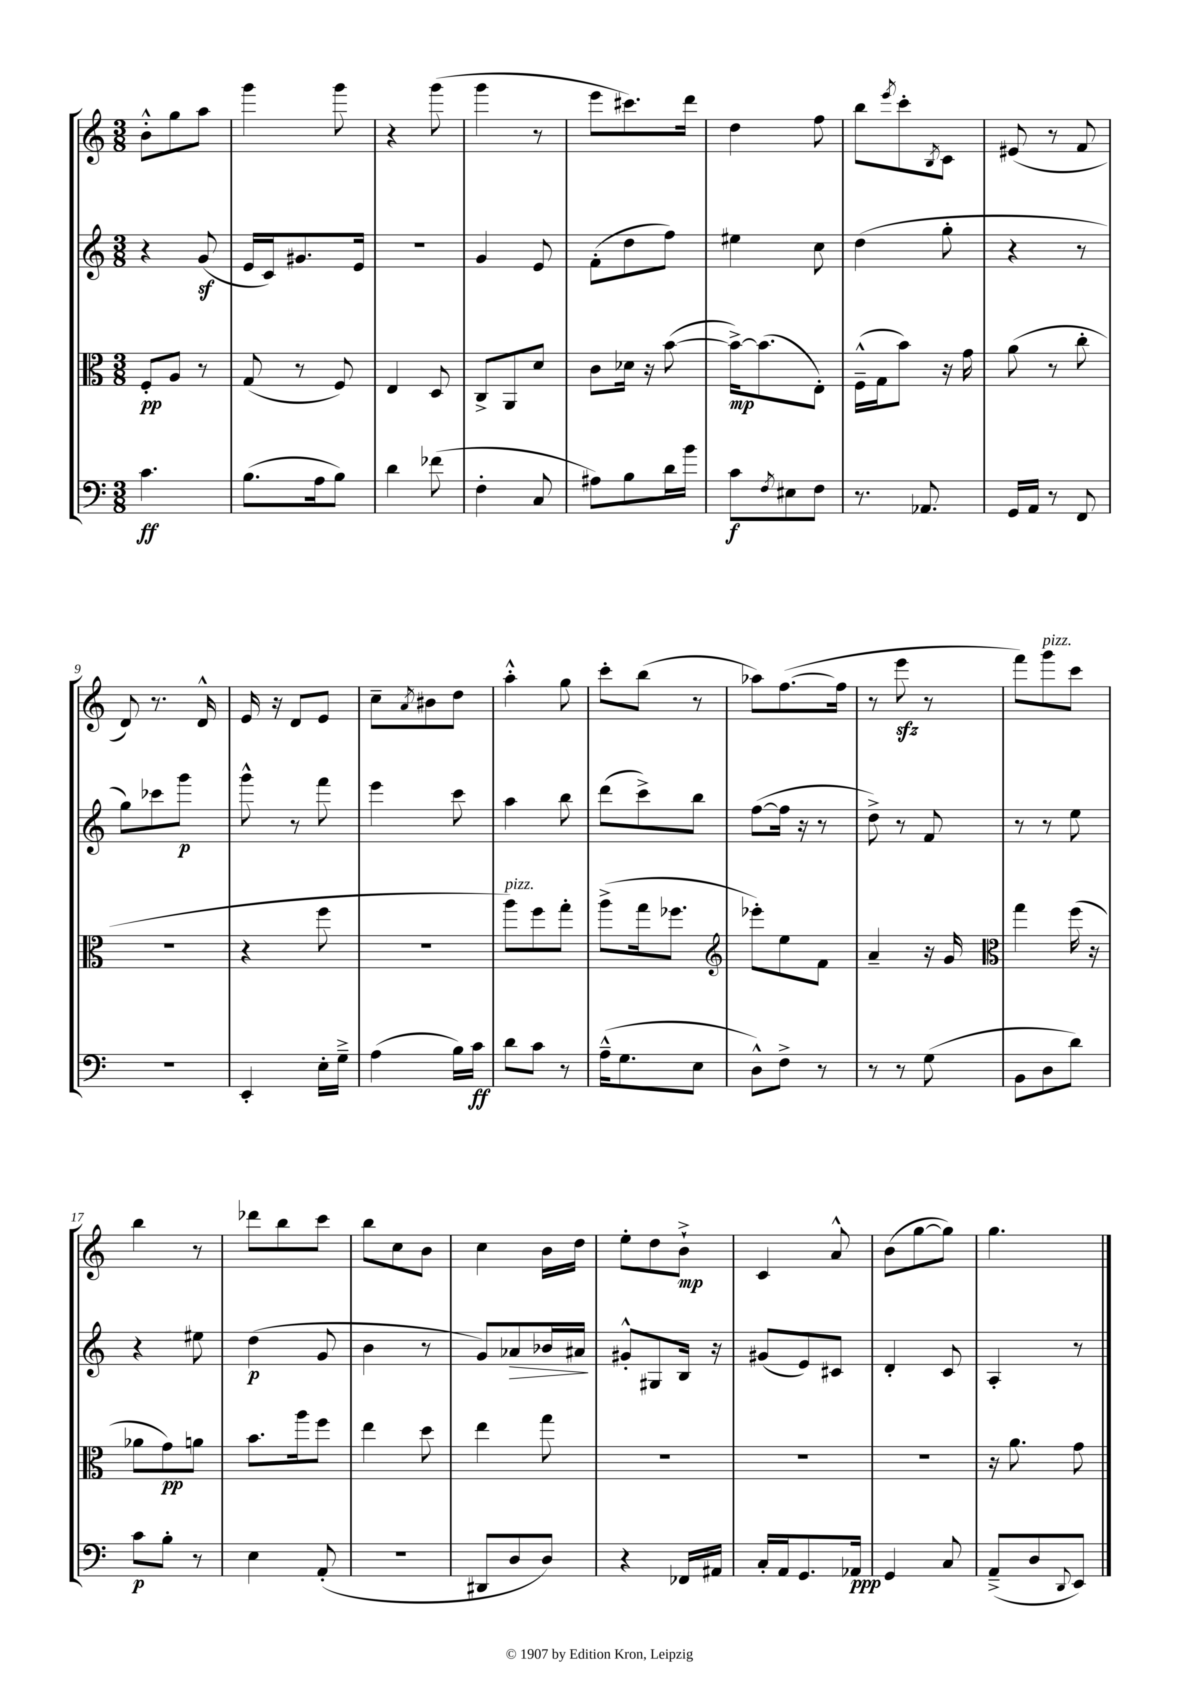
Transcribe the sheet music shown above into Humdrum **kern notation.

**kern	**kern	**kern	**kern
*staff4	*staff3	*staff2	*staff1
*clefF4	*clefC3	*clefG2	*clefG2
*k[]	*k[]	*k[]	*k[]
*M3/8	*M3/8	*M3/8	*M3/8
4.c\	8F'/L	4r	8b'^^\L
.	8A/J	.	8gg\
.	8r	(8g/	8aa\J
=	=	=	=
(8.B\L	(8G/	16e/LL	4ggg\
.	.	16c/J)	.
.	8r	8.g#/	.
16A\k	.	.	.
8B\J)	8F/)	.	8ggg\
.	.	16e/Jk	.
=	=	=	=
4d\	4E/	4.r	4r
(8f-\	8D/	.	(8ggg\
=	=	=	=
4F'\	8C^/L	4g/	4ggg\
.	8AA/	.	.
8C/	8d/J	8e/	8r
=	=	=	=
8A#\L)	8c\L	(8f'\L	8eee\L
8B\	16d-\Jk	8dd\	8.ccc#\)
.	16r	.	.
16d\L	([8b\	8ff\J)	.
16b\JJ	.	.	16ddd\Jk
=	=	=	=
8c\L	16b^\_LK)	4ee#\	4dd\
.	(8.b\]	.	.
8qF/	.	.	.
8E#\	.	.	.
8F\J	8E'\J)	8cc\	8ff\
=	=	=	=
8.r	(16F~^^\LL	(4dd\	8bb\L
.	16G\J	.	.
.	.	.	8qeee/
.	8b\J)	.	8ccc'\
8.AA-/	.	.	.
.	.	.	8qB/
.	16r	8gg'\	8c\J
.	16g\	.	.
=	=	=	=
16GG/LL	(8a\	4r	(8e#/
16AA/JJ	.	.	.
8r	8r	.	8r
8FF/	8cc'\	8r	8f/
=	=	=	=
4.r	4.r	8gg\L)	8d/)
.	.	8ccc-\	8.r
.	.	8ggg\J	.
.	.	.	16d^^/
=	=	=	=
4EE'/	4r	8ggg^^\	16e/
.	.	.	16r
.	.	8r	8d/L
16E'\LL	8ff\	8fff\	8e/J
16G~^\JJ	.	.	.
=	=	=	=
(4A\	4.r	4eee\	8cc~\L
.	.	.	8qa/
.	.	.	8b#\
16B\LL)	.	8ccc\	8dd\J
16c\JJ	.	.	.
=	=	=	=
8d\L	8aa\L)	4aa\	4aa'^^\
8c\J	8ff\	.	.
8r	8gg'\J	8bb\	8gg\
=	=	=	=
(16A~^^\LK	(8aa^\L	(8ddd\L	8ccc'\L
8.G\	.	.	.
.	16gg\k	8ccc^\)	(8bb\J
.	8.ff-\J	.	.
8E\J	.	8bb\J	8r
=	=	=	=
*	*clefG2	*	*
8D^^\L)	8eee-'\L)	([8ff\L	8aa-\L)
8F^\J	8ee\	16ff\]Jk	([8.ff\
.	.	16r	.
8r	8f\J	8r	.
.	.	.	16ff\]Jk
=	=	=	=
8r	4a~/	8dd^\)	8r
8r	.	8r	8eee\
(8G\	16r	8f/	8r
.	16g/	.	.
=	=	=	=
*	*clefC3	*	*
8BB\L	4gg\	8r	8fff\L)
8D\	.	8r	8ggg\
8d\J)	(16ff\	8ee\	8ccc\J
.	16r	.	.
=	=	=	=
8c\L	8a-\L	4r	4bb\
8B'\J	8g\)	.	.
8r	8a\J	8ee#\	8r
=	=	=	=
4E\	8.b\L	(4dd\	8ddd-\L
.	.	.	8bb\
.	16aa\k	.	.
(8AA'/	8ff\J	8g/	8ccc\J
=	=	=	=
4.r	4ee\	4b\	8bb\L
.	.	.	8cc\
.	8dd\	8r	8b\J
=	=	=	=
8DD#/L	4ee\	8g/L)	4cc\
8D/	.	8a-/	.
8D/J)	8gg\	16b-/L	16b\LL
.	.	16a#/JJ	16dd\JJ
=	=	=	=
4r	4.r	8g#'^^/L	8ee'\L
.	.	8G#/	8dd\
16FF-/LL	.	16B/Jk	8b`^\J
16AA#/JJ	.	16r	.
=	=	=	=
16C'/LL	4.r	(8g#/L	4c/
16AA/J	.	.	.
8.GG/	.	8e/)	.
.	.	8c#/J	8a^^/
16AA-/Jk	.	.	.
=	=	=	=
4GG/	4.r	4d'/	(8b\L
.	.	.	[8gg\
8C/	.	8c/	8gg\]J)
=	=	=	=
(8AA~^/L	16r	4A'/	4.gg\
.	8.a\	.	.
8D/	.	.	.
8qqDD/	.	.	.
8EE/J)	8g\	8r	.
==	==	==	==
*-	*-	*-	*-
